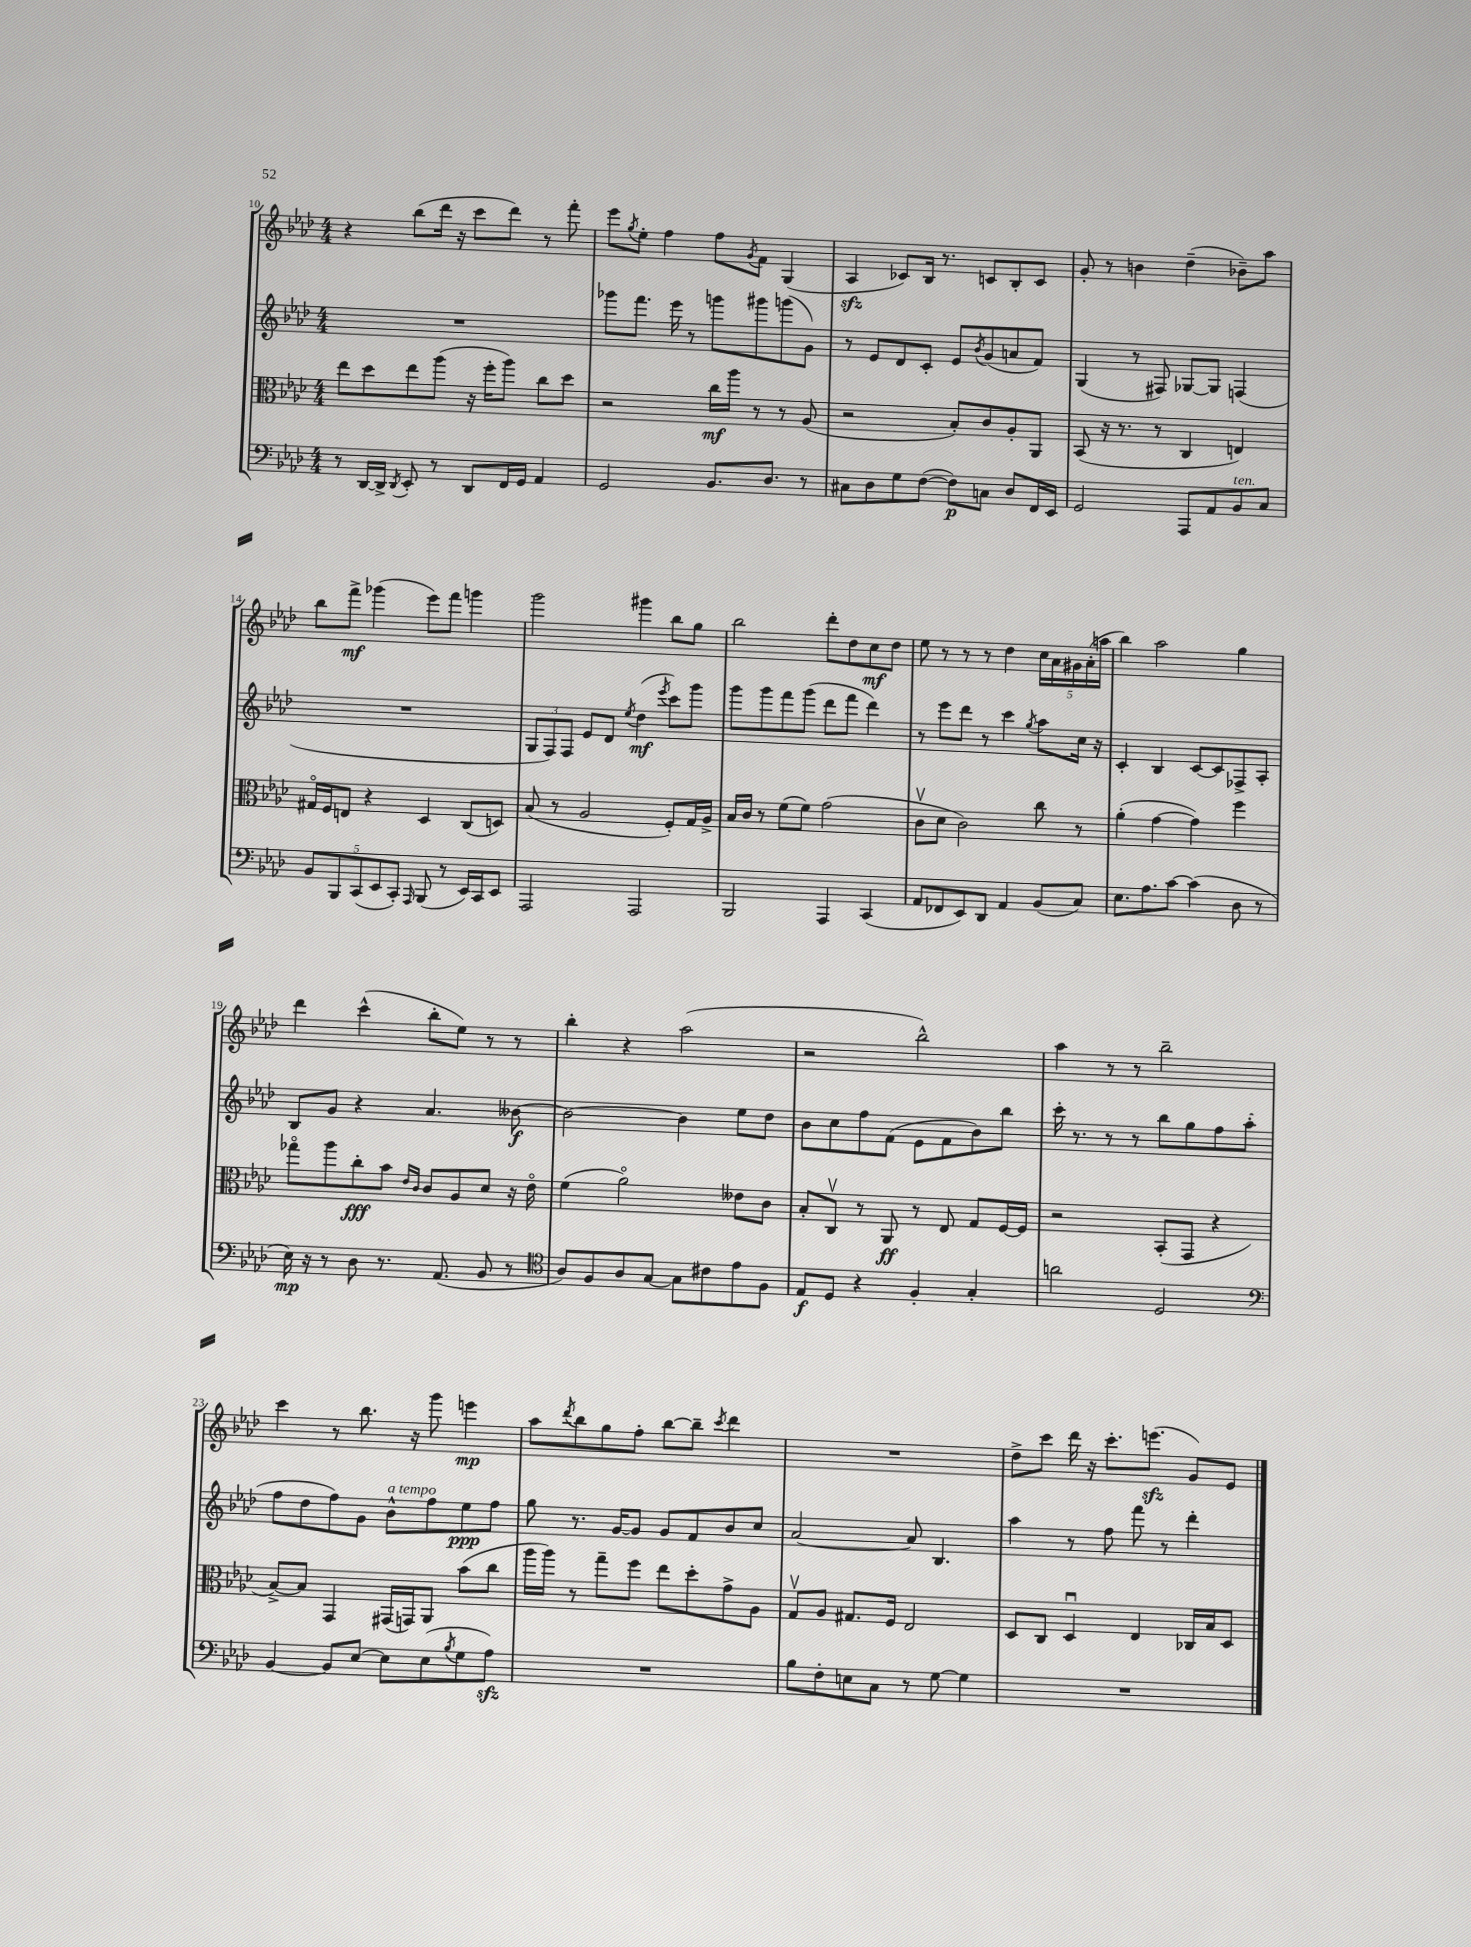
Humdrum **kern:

**kern	**kern	**kern	**kern
*staff4	*staff3	*staff2	*staff1
*clefF4	*clefC3	*clefG2	*clefG2
*k[b-e-a-d-]	*k[b-e-a-d-]	*k[b-e-a-d-]	*k[b-e-a-d-]
*M4/4	*M4/4	*M4/4	*M4/4
8r	8ee-	1r	4r
[16DD-	8dd-	.	.
16DD-^]	.	.	.
8qDD-	.	.	.
8EE-'	8ee-	.	(8bb-
8r	(8aa-	.	16ddd-
.	.	.	16r
8DD-	16r	.	8ccc
.	16ff'	.	.
16FF	8aa-)	.	8ddd-)
16GG	.	.	.
4AA-	8cc	.	8r
.	8dd-	.	8fff'
=	=	=	=
2GG	2r	8ggg-	8eee-
.	.	.	8qgg
.	.	8.fff	8ee-'
.	.	.	4ff
.	.	16eee-	.
.	.	8r	.
8.BB-	16cc	8ggg	8ff
.	16aa-	.	.
.	.	.	8qg
.	8r	8ggg#	8f
8.D-	.	.	.
.	8r	(8ggg	(4G
8r	(8A-	8g)	.
=	=	=	=
8C#	2r	8r	4A-
8D-	.	8e-	.
8G	.	8d-	8c-)
([8F	.	8c'	16B-
.	.	.	8.r
8F])	8B-')	8e-	.
.	.	8qb-	.
8C	8c	(8g	8c
8D-	8A-'	8a	8B-'
16FF	8AA-	8f)	8c
16EE-	.	.	.
=	=	=	=
2GG	(8BB-	(4G	8g'
.	16r	.	8r
.	8.r	.	.
.	.	8r	4b
.	8r	8F#)	.
8AAA-	4C	[8G-	(4dd-~
8AA-	.	8G-]	.
8BB-	4E)	(4F	8b-~)
8C	.	.	8aa-
=	=	=	=
10BB-	16G#o	1r	8bb-
.	16F	.	.
10BBB-	.	.	.
.	8E	.	8fff^
(10CC	.	.	.
.	4r	.	(4ggg-
10EE-	.	.	.
10CC')	.	.	.
16qqAAA-	.	.	.
(8BBB-	4D-	.	8eee-)
8r	.	.	8fff
16EE-)	(8C	.	4ggg
16CC	.	.	.
8EE-	8D)	.	.
=	=	=	=
2AAA-	(8B-	12G	2ggg
.	.	12F)	.
.	8r	.	.
.	.	12F	.
.	2A-	8e-	.
.	.	8d-	.
.	.	8qee-	.
2AAA-	.	(4dd-	4ggg#
.	.	8qeee-	.
.	8F')	8ccc)	8bb-
.	16G	8ggg	8gg
.	16A-^	.	.
=	=	=	=
2BBB-	16B-	8ggg	2bb-
.	16c	.	.
.	8r	8ggg	.
.	(8f	8fff	.
.	8f)	(8ggg	.
4AAA-	(2g	8ddd-	8ddd-'
.	.	8fff	8dd-
(4CC	.	4ddd-)	8cc
.	.	.	8dd-
=	=	=	=
8AA-	8cv	8r	8ee-
8FF-	8d-	8eee-	8r
8EE-)	2c)	8ddd-	8r
8DD-	.	8r	8r
4AA-	.	4ccc	4dd-
.	.	8qgg	.
(8BB-	8cc	8aa-	20cc
.	.	.	20a-
.	.	.	20g#
8C)	8r	16cc	.
.	.	.	(20a-'
.	.	16r	.
.	.	.	20aa
=	=	=	=
8.E-	(4a-'	4c'	4bb-)
8.A-	.	.	.
.	[4g	4B-	2aa-
[8c	.	.	.
(4c]	4g])	[8c	.
.	.	8c]	.
8D-	4ff	8F-^	4gg
8r	.	8A-'	.
=	=	=	=
16E-)	8gg-o	8B-	4ddd-
16r	.	.	.
8r	8aa-	8g	.
8D-	8cc'	4r	(4ccc^^
8.r	8b-	.	.
.	16qqe-	.	.
.	16qqc	.	.
.	8c	4.a-	8bb-'
(8.AA-	.	.	.
.	8A-	.	8ee-)
8BB-	8d-	.	8r
8r	16r	[8b--	8r
.	16e-o	.	.
=	=	=	=
*clefC4	*	*	*
8A-)	(4f	2b--_	4bb-'
8F	.	.	.
8A-	2a-o)	.	4r
[8G	.	.	.
8G]	.	4b--]	(2aa-
8c#	.	.	.
8e-	8e--	8ee-	.
8F	8c	8dd-	.
=	=	=	=
8E-	8B-'	8b-	2r
8D-	8Cv	8cc	.
4r	8r	8ff	.
.	8AA-	(8f	.
4F'	8r	8e-	2bb-^^)
.	8E-	8f	.
4G'	8G	8b-)	.
.	[16F	8bb-	.
.	16F]	.	.
=	=	=	=
2a	2r	16ccc'	4aa-
.	.	8.r	.
.	.	8r	8r
.	.	8r	8r
2D-	(8BB-'	8bb-	2bb-~
.	8GG	8gg	.
.	4r	8ff	.
.	.	(8aa-'	.
=	=	=	=
*clefF4	*	*	*
[4BB-	[8B-^)	8ff	4ccc
.	8B-]	8dd-	.
8BB-]	4GG	8ff)	8r
[8E-	.	8g	8.bb-
8E-]	(16GG#	8b-^^	.
.	16GG)	.	16r
(8E-	8AA-	8ff	8ggg
8qB-	.	.	.
8G	(8b-	8ee-	4eee
8A-)	8cc	8ff	.
=	=	=	=
1r	16aa-	8gg	8aa-
.	16aa-)	.	.
.	.	.	8qddd-
.	8r	8.r	8bb-
.	8gg~	.	8gg
.	.	[16g	.
.	8ff	8g]	8ff'
.	8ee-	8g	[8bb-
.	8dd-'	8f	8bb-~]
.	.	.	8qccc
.	8g^	8b-	4ddd-
.	8A-	8cc	.
=	=	=	=
8B-	8Gv	[2a-	1r
8F'	8A-	.	.
8E	8.G#	.	.
8C	.	.	.
.	16F	.	.
8r	2E-	8a-]	.
[8G	.	4.B-	.
4G]	.	.	.
=	=	=	=
1r	8D-	4aa-	8dd-^
.	8C	.	8ccc
.	4D-u	8r	16ddd-
.	.	.	16r
.	.	8ff	8.ccc'
.	4E-	8fff	.
.	.	.	(8.eee
.	.	8r	.
.	16C-	4ddd-'	8g)
.	16B-	.	.
.	8D-	.	8e-
==	==	==	==
*-	*-	*-	*-
